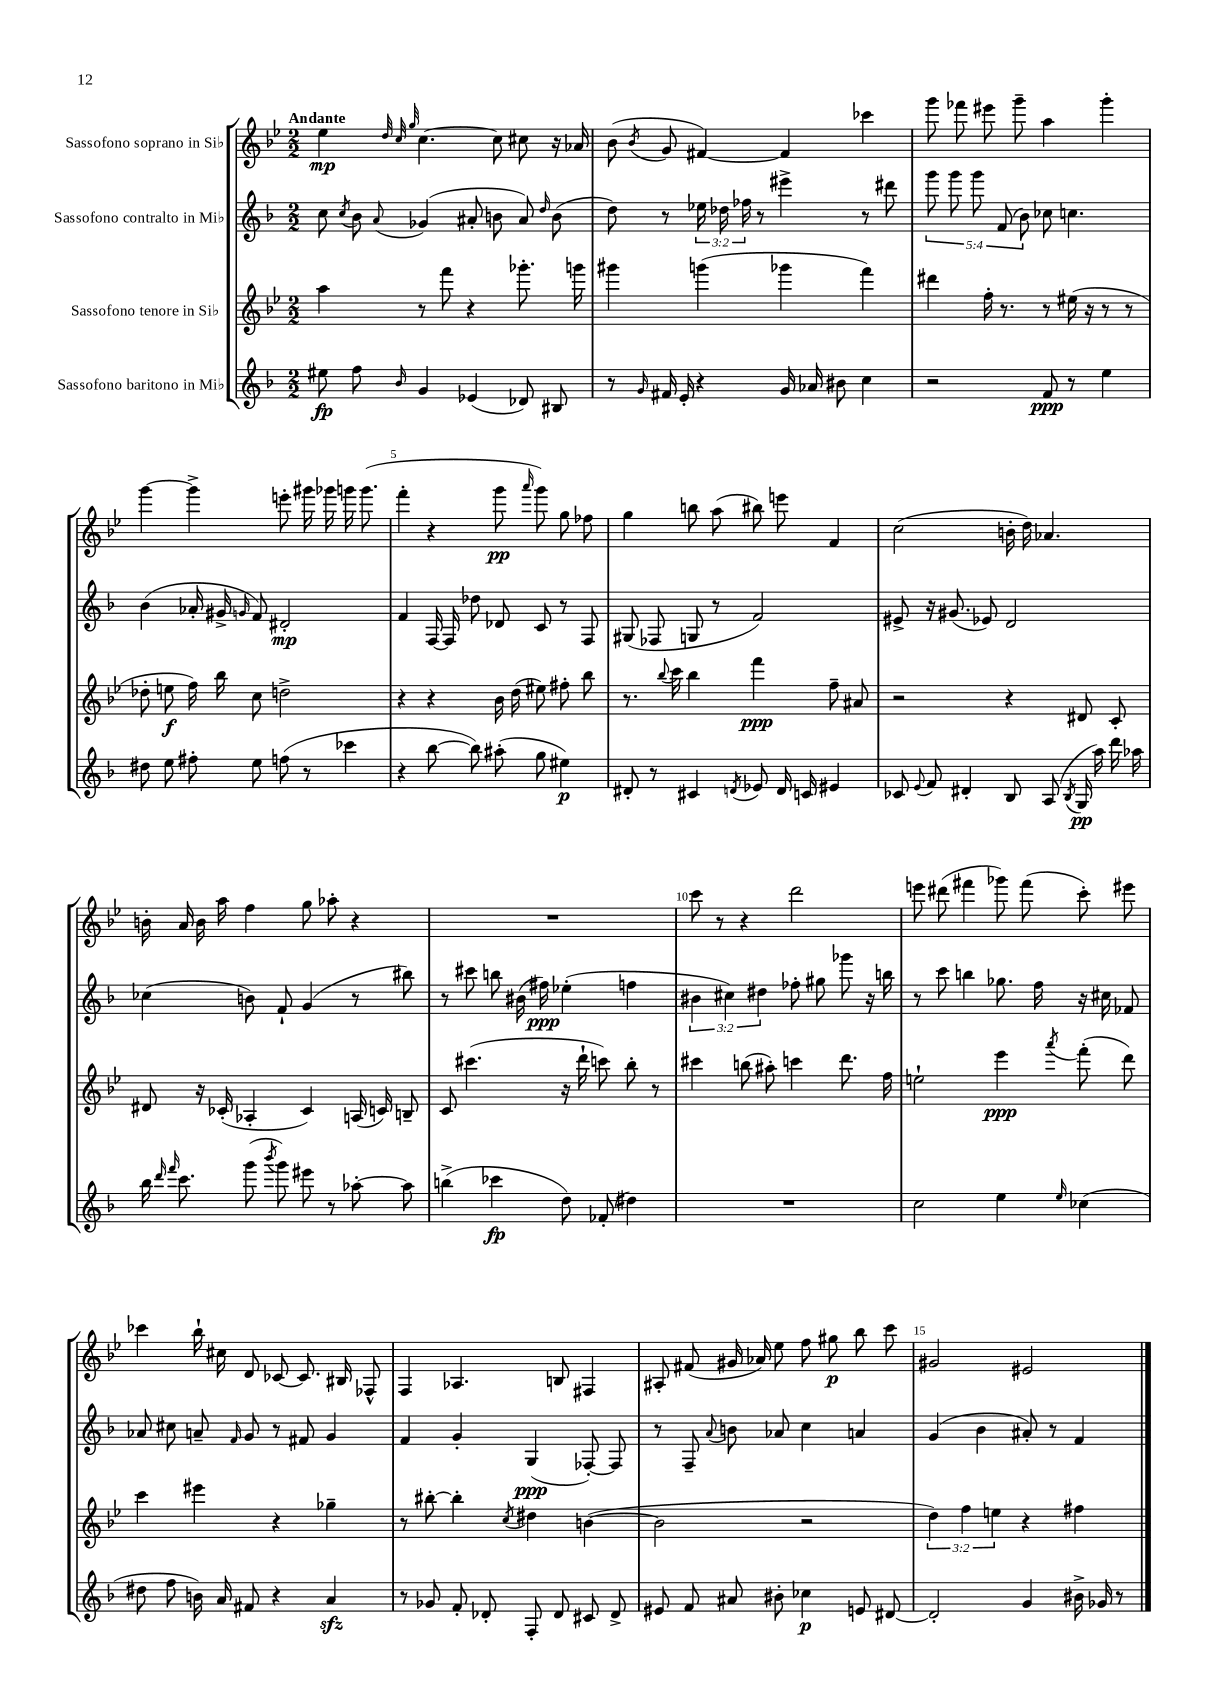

**kern	**dynam	**kern	**dynam	**kern	**dynam	**kern	**dynam
*part4	*part4	*part3	*part3	*part2	*part2	*part1	*part1
*staff4	*staff4	*staff3	*staff3	*staff2	*staff2	*staff1	*staff1
*I"Sassofono baritono in Mi♭	*	*I"Sassofono tenore in Si♭	*	*I"Sassofono contralto in Mi♭	*	*I"Sassofono soprano in Si♭	*
*clefG2	*	*clefG2	*	*clefG2	*	*clefG2	*
*k[b-]	*	*k[b-e-]	*	*k[b-]	*	*k[b-e-]	*
*M2/2	*	*M2/2	*	*M2/2	*	*M2/2	*
=1	=1	=1	=1	=1	=1	=1	=1
!	!	!	!	!	!	!LO:TX:a:B:t=Andante	!
8ee#X\	fp	4aa\	.	8cc\	.	4ee-\	mp
.	.	.	.	8qcc/	.	.	.
8ff\	.	.	.	8b-\	.	.	.
.	.	.	.	.	.	32qqdd/	.
.	.	.	.	.	.	32qqcc/	.
16qqb-/	.	.	.	8qqa/	.	32qqgg/	.
4g/	.	8r	.	(4g-X/	.	[4.cc\	.
.	.	8fff\	.	.	.	.	.
(4e-X/	.	4r	.	8a#X'/	.	.	.
.	.	.	.	8bn\	.	8cc\]	.
8d-X/)	.	8.ggg-X'\	.	8a#/)	.	8cc#X\	.
.	.	.	.	16qqdd/	.	.	.
8B#X/	.	.	.	(8b\	.	16r	.
.	.	16gggn\	.	.	.	16a-X/	.
=2	=2	=2	=2	=2	=2	=2	=2
8r	.	4ggg#X\	.	8dd\)	.	(8b-\	.
16qqg/	.	.	.	.	.	8qb-/	.
16f#X/	.	.	.	8r	.	8g/	.
16e'/	.	.	.	.	.	.	.
4r	.	(4gggn\	.	24ee-X\	.	[4f#X/)	.
.	.	.	.	24dd-X\	.	.	.
.	.	.	.	24ff-X\	.	.	.
.	.	.	.	8r	.	.	.
16g/	.	4ggg-X\	.	4eee#X^\	.	4f#/]	.
16a-X/	.	.	.	.	.	.	.
8b#X\	.	.	.	.	.	.	.
4cc\	.	4fff\)	.	8r	.	4ccc-X\	.
.	.	.	.	8ddd#X\	.	.	.
=3	=3	=3	=3	=3	=3	=3	=3
2r	.	4ddd#X\	.	10ggg\	.	8ggg\	.
.	.	.	.	10ggg\	.	.	.
.	.	.	.	.	.	8fff-X\	.
.	.	.	.	10ggg\	.	.	.
.	.	16ff'\	.	.	.	8eee#X\	.
.	.	.	.	(10f/	.	.	.
.	.	8.r	.	.	.	.	.
.	.	.	.	.	.	8ggg~\	.
.	.	.	.	10b-\)	.	.	.
8f/	ppp	8r	.	8cc-X\	.	4aa\	.
8r	.	(16ee#X\	.	4.ccn\	.	.	.
.	.	16r	.	.	.	.	.
4ee\	.	8r	.	.	.	4ggg'\	.
.	.	8r	.	.	.	.	.
!!LO:LB:g=z
=4	=4	=4	=4	=4	=4	=4	=4
8dd#X\	.	8dd-X'\	.	(4b-\	.	[4ggg\	.
8ee\	.	8een\	f	.	.	.	.
8ff#X'\	.	16ff\)	.	16a-X'/	.	4ggg^\]	.
.	.	16bb-\	.	16g#X^/	.	.	.
.	.	.	.	16qqgn/	.	.	.
8ee\	.	8cc\	.	8f/)	.	.	.
(8ffn\	.	2ddn^\	.	2d#X'/	mp	8eeen'\	.
8r	.	.	.	.	.	16ggg#X\	.
.	.	.	.	.	.	16ggg-X\	.
4ccc-X\	.	.	.	.	.	16gggn\	.
.	.	.	.	.	.	(8.ggg\	.
=5	=5	=5	=5	=5	=5	=5	=5
4r	.	4r	.	4f/	.	4fff'\	.
[8bb-\	.	4r	.	[16F/	.	4r	.
.	.	.	.	16F/]	.	.	.
8bb-\])	.	.	.	8dd-X\	.	.	.
(8aa#X'\	.	16b-\	.	8d-X/	.	8ggg\	pp
.	.	(16dd\	.	.	.	.	.
.	.	.	.	.	.	16qqaaa/	.
8gg\	.	8ee#X\)	.	8c/	.	8ggg\)	.
4ee#X\)	p	8ff#X'\	.	8r	.	8gg\	.
.	.	8bb-\	.	8F/	.	8ff-X\	.
=6	=6	=6	=6	=6	=6	=6	=6
8d#X'/	.	8.r	.	(8G#X/	.	4gg\	.
8r	.	.	.	8F-X/	.	.	.
.	.	8qqbb-/	.	.	.	.	.
.	.	16ccc\	.	.	.	.	.
4c#X/	.	4bb-\	.	8Gn/	.	8bbn\	.
.	.	.	.	8r	.	(8aa\	.
8qdn/	.	.	.	.	.	.	.
8e-X/	.	4fff\	ppp	2f/)	.	8bb#X\)	.
16d/	.	.	.	.	.	8eeen\	.
16cn/	.	.	.	.	.	.	.
4e#X/	.	8ff~\	.	.	.	4f/	.
.	.	8a#X/	.	.	.	.	.
=7	=7	=7	=7	=7	=7	=7	=7
8c-X/	.	2r	.	8e#X^/	.	(2cc\	.
8qqe/	.	.	.	.	.	.	.
8f/	.	.	.	16r	.	.	.
.	.	.	.	(8.g#X/	.	.	.
4d#X'/	.	.	.	.	.	.	.
.	.	.	.	8e-X/)	.	.	.
8B-/	.	4r	.	2d/	.	16bn'\	.
.	.	.	.	.	.	16dd\)	.
(8A/	.	.	.	.	.	4.a-X/	.
8qB-/	.	.	.	.	.	.	.
16G/	pp	8d#X/	.	.	.	.	.
16aa\)	.	.	.	.	.	.	.
16ddd\	.	8c'/	.	.	.	.	.
16aa-X\	.	.	.	.	.	.	.
!!LO:LB:g=z
=8	=8	=8	=8	=8	=8	=8	=8
16bb-\	.	8d#X/	.	(4cc-X\	.	16bn'\	.
16qqddd/	.	.	.	.	.	.	.
16qqfff/	.	.	.	.	.	.	.
8.ccc\	.	.	.	.	.	16a/	.
.	.	16r	.	.	.	16b\	.
.	.	(16c-X'/	.	.	.	16aa\	.
(8ggg\	.	4A-X'/	.	8bn\)	.	4ff\	.
8qbbb-/	.	.	.	.	.	.	.
8ggg\)	.	.	.	8f`/	.	.	.
8eee#X\	.	4c-/)	.	(4g/	.	8gg\	.
8r	.	.	.	.	.	8aa-X'\	.
[8aa-X'\	.	(16An/	.	8r	.	4r	.
.	.	16cn/)	.	.	.	.	.
8aa-\]	.	8Bn~/	.	8bb#X\)	.	.	.
=9	=9	=9	=9	=9	=9	=9	=9
(4bbn^\	.	8c/	.	8r	.	1r	.
.	.	(4.ccc#X\	.	8ccc#X\	.	.	.
4ccc-X\	fp	.	.	8bbn\	.	.	.
.	.	.	.	(16b#X\	.	.	.
.	.	.	.	16ff#X\)	ppp	.	.
8dd\)	.	16r	.	(4ee-X'\	.	.	.
.	.	16ddd`\	.	.	.	.	.
(8f-X'/	.	8cccn\)	.	.	.	.	.
4dd#X\)	.	8bb-'\	.	4ffn\	.	.	.
.	.	8r	.	.	.	.	.
=10	=10	=10	=10	=10	=10	=10	=10
1r	.	4ccc#X\	.	6b#X\	.	8ccc\	.
.	.	.	.	.	.	8r	.
.	.	.	.	6cc#X\)	.	.	.
.	.	(8bbn\	.	.	.	4r	.
.	.	.	.	6dd#X\	.	.	.
.	.	8aa#X'\)	.	.	.	.	.
.	.	4cccn\	.	8ff-X'\	.	2ddd\	.
.	.	.	.	8gg#X\	.	.	.
.	.	8.ddd\	.	8ggg-X\	.	.	.
.	.	.	.	16r	.	.	.
.	.	16ff\	.	16bbn\	.	.	.
=11	=11	=11	=11	=11	=11	=11	=11
2cc\	.	2een`\	.	8r	.	8eeen\	.
.	.	.	.	8ccc\	.	(8ddd#X\	.
.	.	.	.	4bbn\	.	4fff#X\	.
4ee\	.	4eee-\	ppp	8.gg-X\	.	8ggg-X\)	.
.	.	.	.	.	.	(8fff#\	.
.	.	.	.	16ff\	.	.	.
16qqee/	.	8qaaa/	.	.	.	.	.
(4cc-X\	.	(8fff'\	.	16r	.	8ccc'\)	.
.	.	.	.	16cc#X\	.	.	.
.	.	8ddd\)	.	8f-X/	.	8eee#X\	.
!!LO:LB:g=z
=12	=12	=12	=12	=12	=12	=12	=12
8dd#X\	.	4ccc\	.	8a-X/	.	4ccc-X\	.
8ff\	.	.	.	8cc#X\	.	.	.
16bn\)	.	4eee#X\	.	8an~/	.	16bb-`\	.
16a/	.	.	.	.	.	16cc#X\	.
.	.	.	.	16qqf/	.	.	.
8f#X/	.	.	.	8g/	.	8d/	.
4r	.	4r	.	8r	.	[8c-X/	.
.	.	.	.	8f#X/	.	8.c-/]	.
4azz/	.	4gg-X~\	.	4g/	.	.	.
.	.	.	.	.	.	16B#X/	.
.	.	.	.	.	.	8F-X^^/	.
=13	=13	=13	=13	=13	=13	=13	=13
8r	.	8r	.	4f/	.	4F/	.
8g-X/	.	[8bb#X'\	.	.	.	.	.
8f'/	.	4bb#'\]	.	4g'/	.	4.A-X/	.
8d-X'/	.	.	.	.	.	.	.
.	.	8qcc/	.	.	.	.	.
8F'/	.	4dd#X\	.	(4G/	ppp	.	.
8d-/	.	.	.	.	.	8Bn/	.
8c#X/	.	([4bn\	.	[8F-X'/)	.	4F#X/	.
8d-^/	.	.	.	8F-/]	.	.	.
=14	=14	=14	=14	=14	=14	=14	=14
8e#X/	.	2b\]	.	8r	.	8A#X'/	.
8f/	.	.	.	8F~/	.	(8f#X/	.
.	.	.	.	8qqa/	.	.	.
8a#X/	.	.	.	8bn\	.	16g#X/	.
.	.	.	.	.	.	16a-X/)	.
8b#X'\	.	.	.	8a-X/	.	8ee-\	.
4cc-X\	p	2r	.	4cc\	.	8ff\	.
.	.	.	.	.	.	8gg#X\	p
8en/	.	.	.	4an/	.	8bb-\	.
[8d#X/	.	.	.	.	.	8ccc\	.
=15	=15	=15	=15	=15	=15	=15	=15
2d#'/]	.	6dd\)	.	(4g/	.	2g#X/	.
.	.	6ff\	.	.	.	.	.
.	.	.	.	4b-\	.	.	.
.	.	6een\	.	.	.	.	.
4g/	.	4r	.	8a#X'/)	.	2e#X/	.
.	.	.	.	8r	.	.	.
16b#X^\	.	4ff#X\	.	4f/	.	.	.
16g-X/	.	.	.	.	.	.	.
8r	.	.	.	.	.	.	.
==	==	==	==	==	==	==	==
*-	*-	*-	*-	*-	*-	*-	*-
